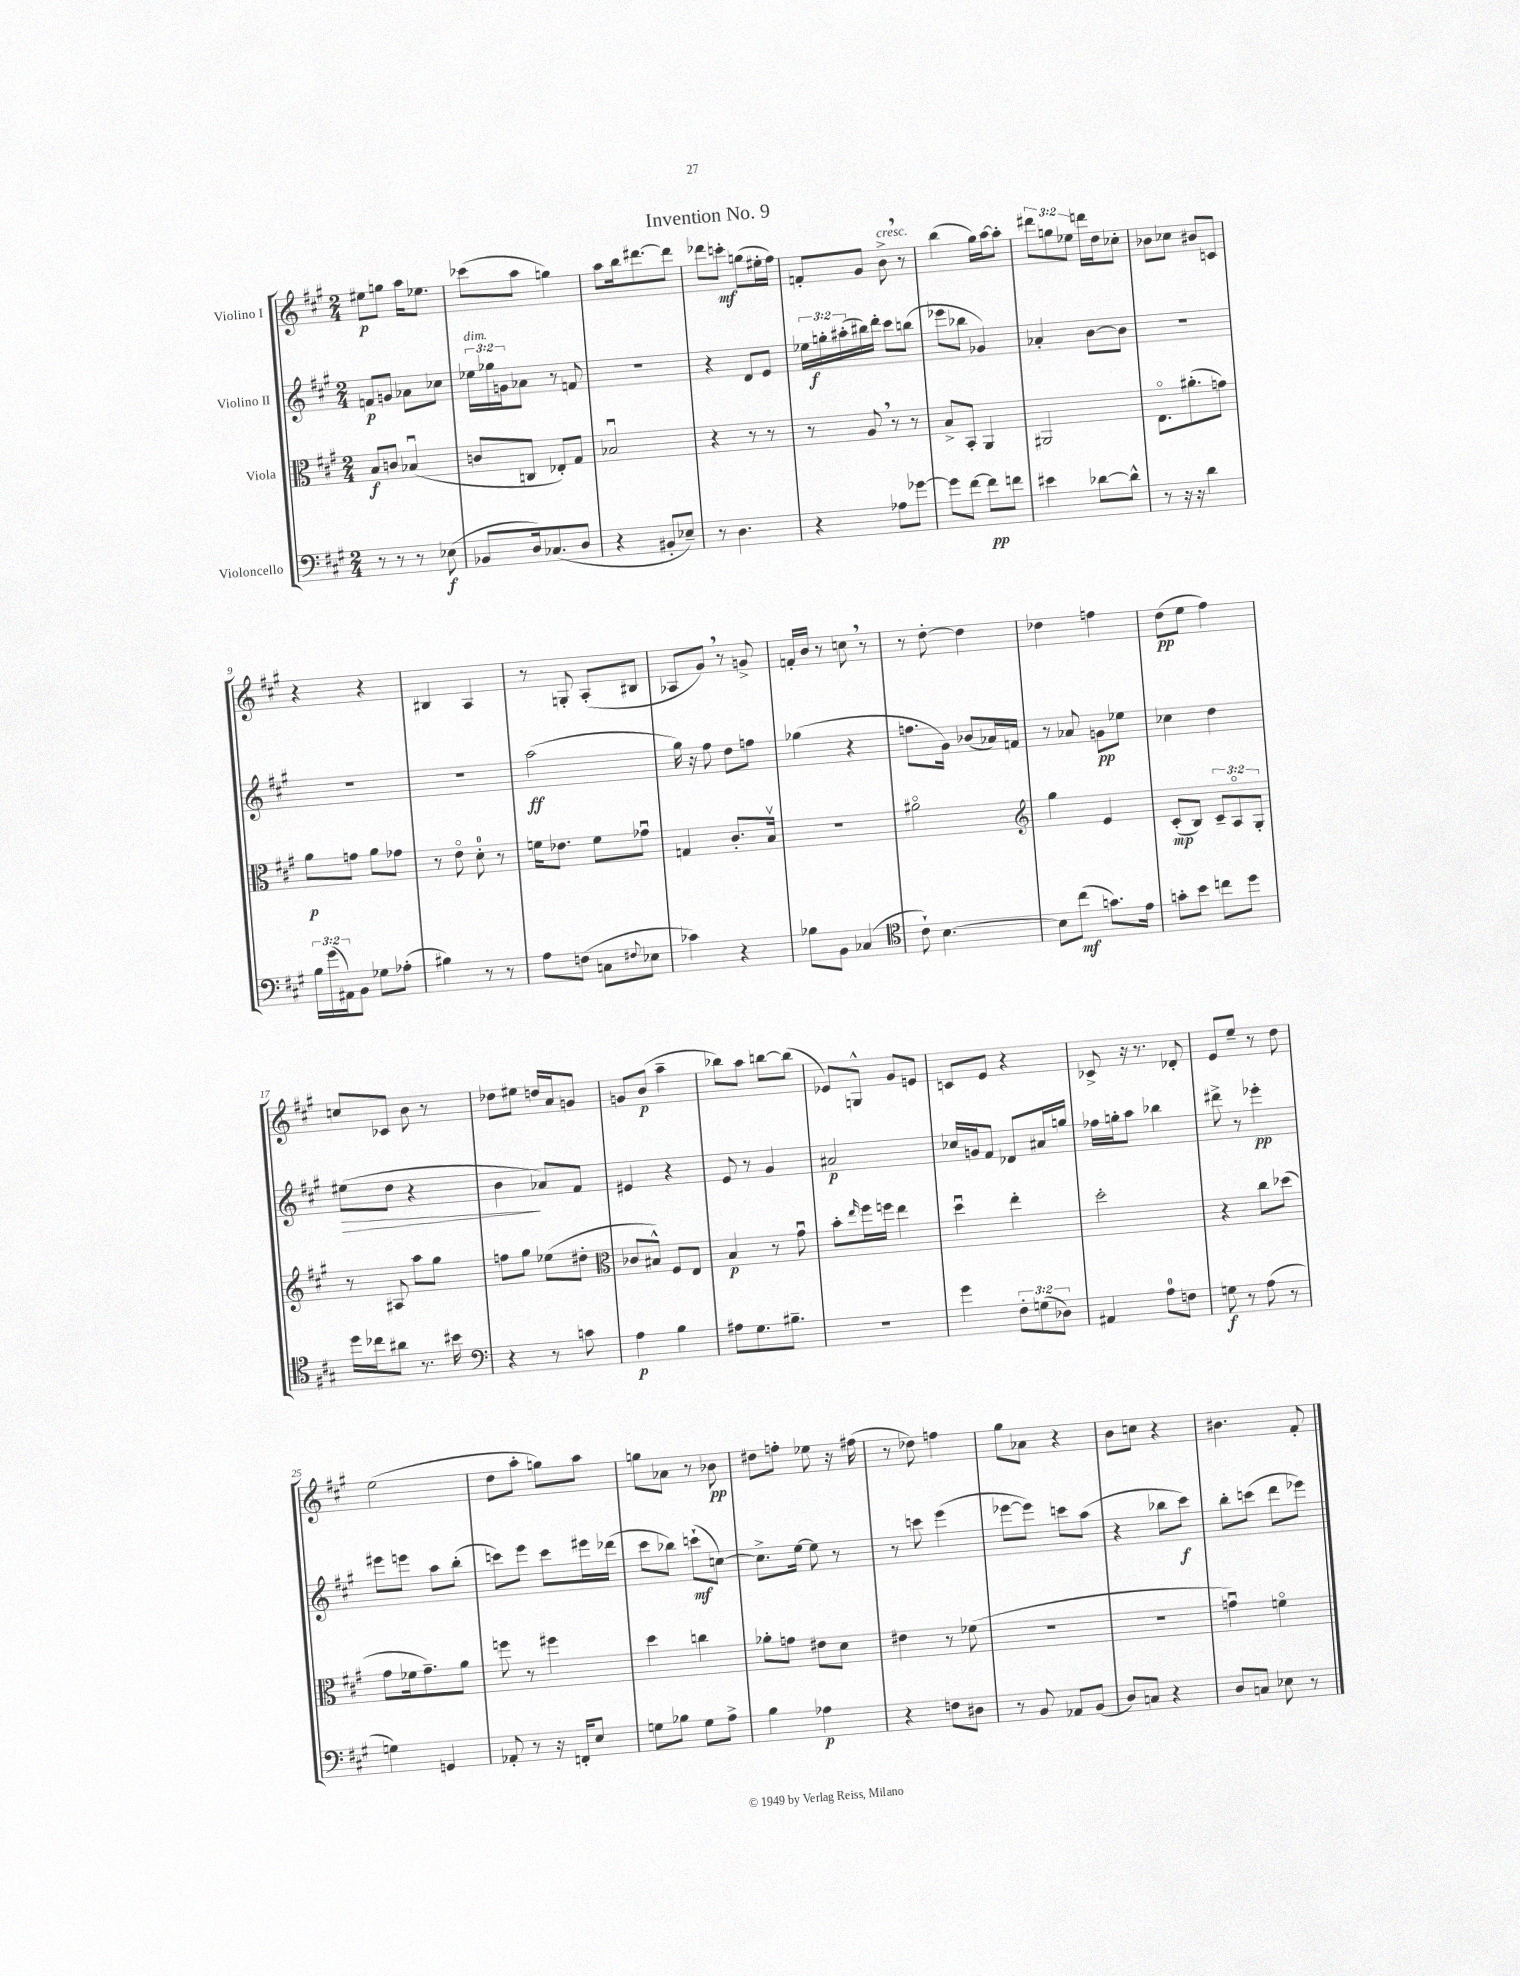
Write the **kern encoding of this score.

**kern	**dynam	**kern	**dynam	**kern	**dynam	**kern	**dynam
*part4	*part4	*part3	*part3	*part2	*part2	*part1	*part1
*staff4	*staff4	*staff3	*staff3	*staff2	*staff2	*staff1	*staff1
*I"Violoncello	*	*I"Viola	*	*I"Violino II	*	*I"Violino I	*
*clefF4	*	*clefC3	*	*clefG2	*	*clefG2	*
*k[f#c#g#]	*	*k[f#c#g#]	*	*k[f#c#g#]	*	*k[f#c#g#]	*
*M2/4	*	*M2/4	*	*M2/4	*	*M2/4	*
=1	=1	=1	=1	=1	=1	=1	=1
8r	.	8B/L	f	8fn/L	p	8ee#X\L	p
8r	.	8cn/J	.	8gn/J	.	8ggn\J	.
8r	.	(4B-Xu/	.	8a-X\L	.	16aa\KL	.
.	.	.	.	.	.	8.ee-X\J	.
(8E-X\	f	.	.	8cc-X\J	.	.	.
=2	=2	=2	=2	=2	=2	=2	=2
!	!	!	!	!LO:TX:a:i:t=dim.	!	!	!
8BB-X/L	.	8cn/L	.	24ee-X\LL	.	(8ccc-X\L	.
.	.	.	.	24gg-X\	.	.	.
.	.	.	.	24gn\J	.	.	.
16D/k)	.	8Cn/J	.	8a-X\J	.	8aa\J	.
(8.C-X/	.	.	.	.	.	.	.
.	.	8E-X'/L)	.	8r	.	4ggn\)	.
8D/J	.	8G#/J	.	8fn/	.	.	.
=3	=3	=3	=3	=3	=3	=3	=3
4r	.	2B-Xu/	.	2r	.	8aa\L	.
.	.	.	.	.	.	16bb\k	.
.	.	.	.	.	.	[8.ddd#X\	.
8BB#X'/L	.	.	.	.	.	.	.
8E-X~/J)	.	.	.	.	.	8ddd#\J]	.
=4	=4	=4	=4	=4	=4	=4	=4
8r	.	4r	.	4r	.	8ddd-X\L	.
4.D\	.	.	.	.	.	8cccn'\J	mf
.	.	8r	.	8d/L	.	(8ggn\L	.
.	.	8r	.	8e/J	.	16ee#X'\L	.
.	.	.	.	.	.	16ff#\JJ)	.
=5	=5	=5	=5	=5	=5	=5	=5
4r	.	8r	.	24ee-X\LL	.	8fn'/L	.
.	.	.	.	24ggn'\	f	.	.
.	.	.	.	(24aa#X'\	.	.	.
.	.	8A,/	.	16bb#X\)	.	8g#/J	.
.	.	.	.	16ddd'\JJ	.	.	.
!	!	!	!	!	!	!LO:TX:a:i:t=cresc.	!
8A-X\L	.	8r	.	8ccc#\L	.	8b^,\	.
[8g-X\J	.	8r	.	(8bbn\J	.	8r	.
=6	=6	=6	=6	=6	=6	=6	=6
8g-\L]	.	8B^/L	.	8eee-X\L	.	(4bb\	.
[8f#\J	.	8BB'/J	.	8bb-X\J	.	.	.
8f#\L]	pp	4AA/	.	4g-X/)	.	16gg#\LL)	.
.	.	.	.	.	.	[16aa\J	.
8fn\J	.	.	.	.	.	8aa'\J]	.
=7	=7	=7	=7	=7	=7	=7	=7
4e#X\	.	2AA#X/	.	4a-X'/	.	12ddd#X\L	.
.	.	.	.	.	.	12ggn\	.
.	.	.	.	.	.	12ee-X\J	.
[8d-X\L	.	.	.	[8b\L	.	16dddn\LL	.
.	.	.	.	.	.	16dd\J	.
8d-^^\J]	.	.	.	8b\J]	.	8cc-X'\J	.
=8	=8	=8	=8	=8	=8	=8	=8
8r	.	8.E\L	.	2r	.	8b-X\L	.
16r	.	.	.	.	.	8cc-X\J	.
16r	.	(8.a#X'\	.	.	.	.	.
4d\	.	.	.	.	.	8b#X/L	.
.	.	8gn\J)	.	.	.	8cn/J	.
!!LO:LB:g=z
=9	=9	=9	=9	=9	=9	=9	=9
24B\LL	.	8a\L	p	2r	.	4r	.
(24g#\	.	.	.	.	.	.	.
24AA#X\J)	.	.	.	.	.	.	.
8BB\J	.	8gn\J	.	.	.	.	.
8G-X\L	.	8a\L	.	.	.	4r	.
(8A-X'\J	.	8g-X\J	.	.	.	.	.
=10	=10	=10	=10	=10	=10	=10	=10
4B#X\)	.	8r	.	2r	.	4B#X/	.
.	.	8e\	.	.	.	.	.
8r	.	8d'\	.	.	.	4A/	.
8r	.	8r	.	.	.	.	.
=11	=11	=11	=11	=11	=11	=11	=11
8A\L	.	16fn\KL	.	(2aa\	ff	8r	.
.	.	8.e-X\J	.	.	.	.	.
(8Fn\J	.	.	.	.	.	8Gn'/	.
8Cn\L	.	8f\L	.	.	.	(8A'/L	.
8qqF#X/	.	.	.	.	.	.	.
8E-X\J	.	8g-Xu\J	.	.	.	8B#X/J	.
=12	=12	=12	=12	=12	=12	=12	=12
4c-X\)	.	4Gn/	.	16gg#\)	.	8A-X/L	.
.	.	.	.	16r	.	.	.
.	.	.	.	8ff#\	.	8g#,/J)	.
4r	.	8.c#'/L	.	8dd\L	.	8r	.
.	.	.	.	8ffn\J	.	8gn^/	.
.	.	16Bv/Jk	.	.	.	.	.
=13	=13	=13	=13	=13	=13	=13	=13
8B-X\L	.	2r	.	(4gg-X\	.	16fn'/LL	.
.	.	.	.	.	.	16b/JJ	.
8BB\J	.	.	.	.	.	8r	.
(4C-X/	.	.	.	4r	.	8ccn,\	.
.	.	.	.	.	.	8r	.
=14	=14	=14	=14	=14	=14	=14	=14
*clefC4	*	*	*	*	*	*	*
8c#`\)	.	2a#X\	.	8.ffn\L	.	8r	.
[4.B\	.	.	.	.	.	[8dd'\	.
.	.	.	.	16g#\Jk)	.	.	.
.	.	.	.	(8b-X/L	.	4dd\]	.
.	.	.	.	16a-X/L)	.	.	.
.	.	.	.	16fn/JJ	.	.	.
=15	=15	=15	=15	=15	=15	=15	=15
*	*	*clefG2	*	*	*	*	*
8B\L]	.	4gg#\	.	8r	.	4dd-X\	.
(8cc#\J	mf	.	.	8a-X/	.	.	.
8.gn\L)	.	4e/	.	8gn\L	pp	4ffn\	.
.	.	.	.	8ee-X\J	.	.	.
16e\Jk	.	.	.	.	.	.	.
=16	=16	=16	=16	=16	=16	=16	=16
8gn'\L	.	(8c#'/L	mp	4cc-X\	.	(8dd\L	pp
8b\J	.	8B/J)	.	.	.	8ee\J	.
8ccn\L	.	12c#~/L	.	4dd\	.	4ff#\)	.
.	.	12A/	.	.	.	.	.
8dd\J	.	.	.	.	.	.	.
.	.	12G#'/J	.	.	.	.	.
!!LO:LB:g=z
=17	=17	=17	=17	=17	=17	=17	=17
!	!	!	!	!	!LO:HP:b	!	!
16dd\LL	.	8r	.	(8ee#X\L	>	8ccn/L	.
16cc-X\J	.	.	.	.	.	.	.
8a#X\J	.	8A#X/	.	8dd\J	.	8c-X/J	.
8.r	.	8aa\L	.	4r	.	8b\	.
.	.	8gg#\J	.	.	.	8r	.
16b#X\	.	.	.	.	.	.	.
=18	=18	=18	=18	=18	=18	=18	=18
*clefF4	*	*	*	*	*	*	*
4r	.	8ffn\L	.	4b\	.	8dd-X\L	.
.	.	8gg#\J	.	.	.	8ee#X\J	.
8r	.	(8ee-X\L	.	8a-X/L)	]	16ddn/LL	.
.	.	.	.	.	.	16a/J	.
8cn\	.	8dd#X'\J	.	8f#/J	.	8gn/J	.
=19	=19	=19	=19	=19	=19	=19	=19
*	*	*clefC3	*	*	*	*	*
4A\	p	8c-X/L	.	4e#X/	.	8gn/L	.
.	.	8B#X^^/J)	.	.	.	(8b/J	p
4B\	.	8F#/L	.	4r	.	4aa~\	.
.	.	8E/J	.	.	.	.	.
=20	=20	=20	=20	=20	=20	=20	=20
8A#X\L	.	4B/	p	8e/	.	8bb-X\L)	.
8.G#\	.	.	.	8r	.	8aa\J	.
.	.	8r	.	4g#/	.	[8bbn\L	.
8.B#X~\J	.	.	.	.	.	.	.
.	.	8g#u\	.	.	.	(8bb\J]	.
=21	=21	=21	=21	=21	=21	=21	=21
2r	.	8b'\L	.	2a#X/	p	8e-X/L)	.
.	.	16qqee/	.	.	.	.	.
.	.	16ff#\L	.	.	.	8Gn^^/J	.
.	.	16ffn\JJ	.	.	.	.	.
.	.	4ee\	.	.	.	8g#/L	.
.	.	.	.	.	.	8en/J	.
=22	=22	=22	=22	=22	=22	=22	=22
4g#\	.	4ddu\	.	16cc-X/LL	.	8cn/L	.
.	.	.	.	16gn/J	.	.	.
.	.	.	.	8f#/J	.	8e/J	.
12F#'\L	.	4ee'\	.	8d-X/L	.	4r	.
(12Gn\	.	.	.	.	.	.	.
.	.	.	.	16a#X/L	.	.	.
12D-X\J)	.	.	.	.	.	.	.
.	.	.	.	16ggn/JJ	.	.	.
=23	=23	=23	=23	=23	=23	=23	=23
4AA#X/	.	2dd'\	.	16ff-X\LL	.	8c-X^/	.
.	.	.	.	16ggn'\J	.	.	.
.	.	.	.	8aa\J	.	16r	.
.	.	.	.	.	.	8.r	.
8A\L	.	.	.	4bb-X\	.	.	.
8Fn\J	.	.	.	.	.	8d-X'/	.
=24	=24	=24	=24	=24	=24	=24	=24
8Gn\	f	4r	.	8ddd#X^\	.	8e/L	.
8r	.	.	.	8r	.	8ee~/J	.
(8A\	.	8cc#\L	.	4eee-X'\	pp	8r	.
8r	.	(8dd-X\J	.	.	.	8dd\	.
!!LO:LB:g=z
=25	=25	=25	=25	=25	=25	=25	=25
4Gn\)	.	8g#\L	.	8eee#X\L	.	(2ee\	.
.	.	16f-X\k	.	8eeen\J	.	.	.
.	.	8.g#~\)	.	.	.	.	.
4GGn/	.	.	.	8aa\L	.	.	.
.	.	8a\J	.	(8bb'\J	.	.	.
=26	=26	=26	=26	=26	=26	=26	=26
8AA-X'/	.	8ffn\	.	8cccn\L)	.	8dd\L	.
8r	.	8r	.	8eee\J	.	8aa'\J	.
16r	.	4ff#X\	.	8ccc\L	.	8ggn\L)	.
16FFn'/KL	.	.	.	.	.	.	.
8E/J	.	.	.	16eee#X\L	.	8aa\J	.
.	.	.	.	(16ddd-X\JJ	.	.	.
=27	=27	=27	=27	=27	=27	=27	=27
8Gn\L	.	4dd\	.	8ccc#\L	.	8ggn\L	.
8B-X\J	.	.	.	8bb-X\J)	.	8a-X\J	.
8G\L	.	4ccn\	.	(8cccn`\L	mf	8r	.
8A^\J	.	.	.	[8ccn\J)	.	8b-X\	pp
=28	=28	=28	=28	=28	=28	=28	=28
4B\	.	8a-X'\L	.	8.cc^\L]	.	8dd#X\L	.
.	.	8gn\J	.	.	.	8ffn'\J	.
.	.	.	.	[16ee\Jk	.	.	.
4A-X\	p	8e#X\L	.	8ee\]	.	8ee-X\	.
.	.	8d\J	.	8r	.	16r	.
.	.	.	.	.	.	(16ff#X\	.
=29	=29	=29	=29	=29	=29	=29	=29
4r	.	4e#X\	.	8r	.	8r	.
.	.	.	.	8cccn\	.	8dd-X\)	.
8Fn\L	.	8r	.	(4eee\	.	4ffn\	.
8D#X\J	.	(8f-X\	.	.	.	.	.
=30	=30	=30	=30	=30	=30	=30	=30
8r	.	2r	.	[8eee-X\L	.	8gg#\L	.
8BB/	.	.	.	8eee-\J])	.	8a-X\J	.
8AA-X/L	.	.	.	8cccn\L	.	4r	.
(8BB/J	.	.	.	(8aa\J	.	.	.
=31	=31	=31	=31	=31	=31	=31	=31
8D/L)	.	2r	.	4r	.	8b\L	.
8Cn/J	.	.	.	.	.	8ccn\J	.
4r	.	.	.	8bb-X\L	.	4r	.
.	.	.	.	8ccc#\J)	f	.	.
=32	=32	=32	=32	=32	=32	=32	=32
8D/L	.	4gnu\)	.	8bb'\L	.	4.b#X\	.
8Cn/J	.	.	.	(8cccn\J	.	.	.
8E-X\	.	4fn\	.	8ddd\L	.	.	.
8r	.	.	.	8eee-X\J)	.	8f#'/	.
==	==	==	==	==	==	==	==
*-	*-	*-	*-	*-	*-	*-	*-
